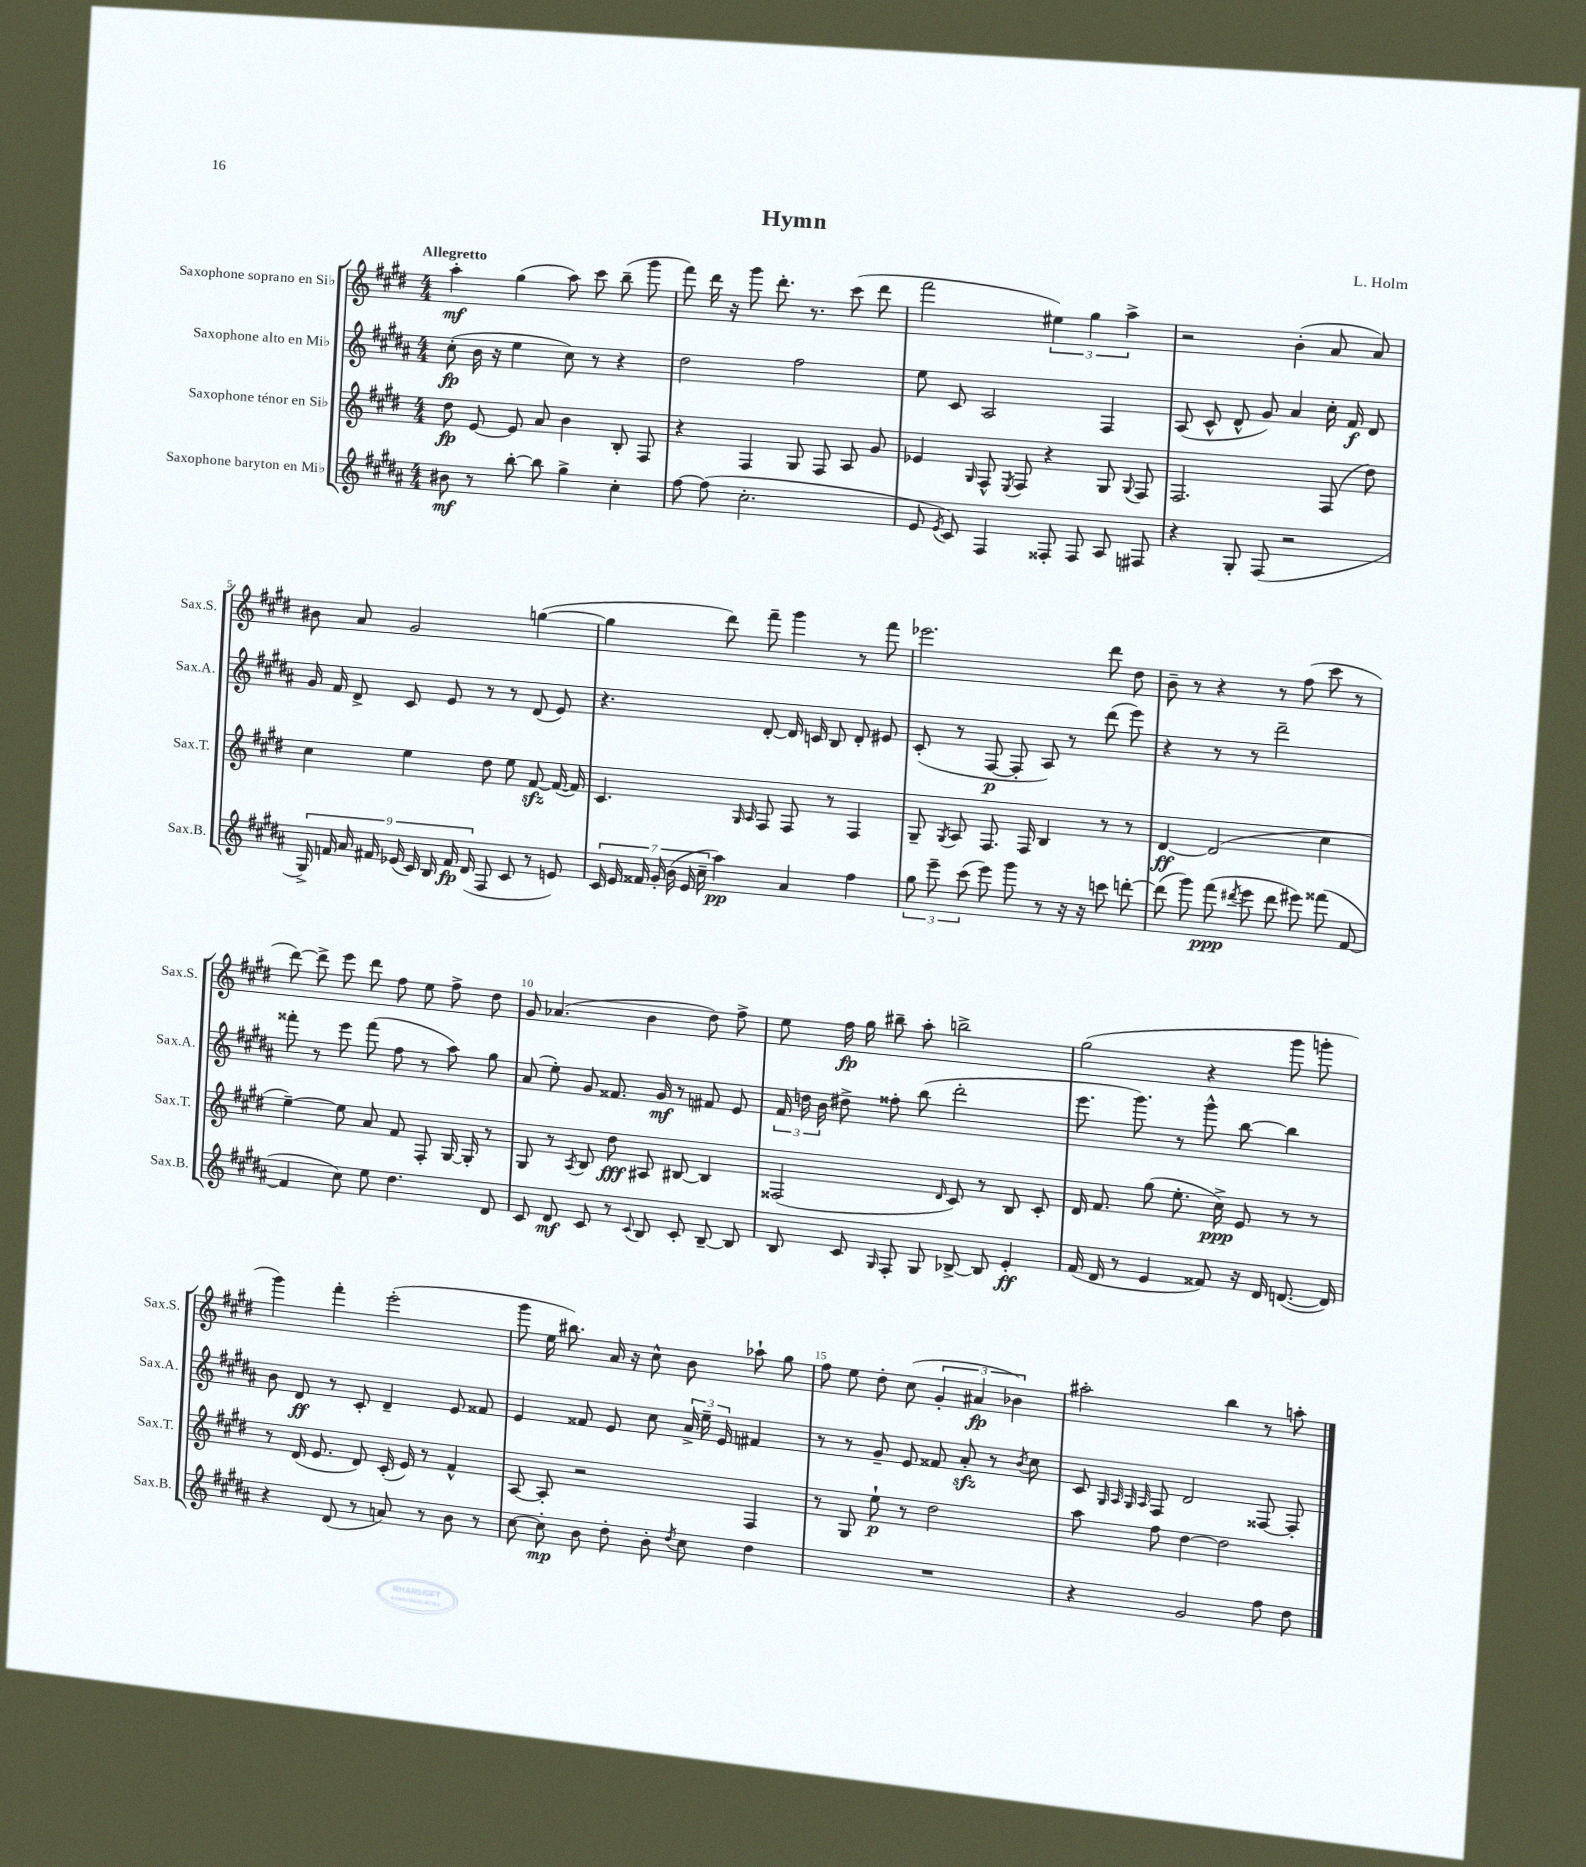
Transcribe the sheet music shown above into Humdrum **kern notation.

**kern	**kern	**kern	**kern
*staff4	*staff3	*staff2	*staff1
*clefG2	*clefG2	*clefG2	*clefG2
*k[f#c#g#d#a#]	*k[f#c#g#d#]	*k[f#c#g#d#a#]	*k[f#c#g#d#]
*M4/4	*M4/4	*M4/4	*M4/4
8b#	8dd#	(8cc#'	4aa'
8r	[8e	16b	.
.	.	16r	.
[8bb'	8e]	4ee	(4gg#
8bb]	8a	.	.
4gg#^	4b	8cc#)	8aa)
.	.	8r	8ccc#
4cc#'	8B'	4r	(8bb~
.	8F#	.	8ggg#
=	=	=	=
[8ff#	4r	2dd#	8fff#)
(8ff#]	.	.	16ddd#
.	.	.	16r
2.cc#'	4F#	.	8ggg#
.	.	.	8.ddd#'
.	8G#	2ff#	.
.	.	.	8.r
.	8F#	.	.
.	8A	.	(8ccc#
.	8g#	.	8ddd#
=	=	=	=
8e	4e-	8ee	2fff#
8qe	.	.	.
8c#)	.	8c#	.
.	16qqG#	.	.
4F#	8F#^^	2A#	.
.	8qE	.	.
.	8F#	.	.
8F##'	4r	.	6ee#)
8F##	.	.	.
.	.	.	6gg#
8A#	8G#	4F#	.
.	.	.	6aa^
.	8qqG#	.	.
8F#	8F#	.	.
=	=	=	=
4r	2.F#	(8A#	2r
.	.	8c#^^	.
8G#'	.	8d#^^	.
(8F#	.	8g#)	.
2r	.	4a#	(4b'
.	(8F#	16cc#'	8a
.	.	16f#	.
.	8dd#)	8d#	8a)
=	=	=	=
18G#^)	4cc#	16g#	8b#
18f	.	.	.
.	.	16f#	.
18a#	.	.	.
.	.	8d#^	8a
18f#	.	.	.
(18e-	.	.	.
.	4ee	8c#	2g#
18c#)	.	.	.
18B	.	.	.
.	.	8e	.
18f#	.	.	.
(18d#	.	.	.
8F#	8dd#	8r	.
8c#	8ee	8r	.
8r	[8f#	(8d#	([4gg
8e)	(16f#_	8e)	.
.	16f#])	.	.
=	=	=	=
28c#	4.c#	4.r	4gg]
28e	.	.	.
28f##	.	.	.
28g#'	.	.	.
(28b	.	.	.
28e	.	.	.
28cc#~	.	.	.
4aa#)	.	.	8ddd#)
.	16qqG#	.	.
.	16qqA	.	.
.	8F#	[8d#'	8fff#~
4a#	8F#	16d#]	4ggg#
.	.	16c	.
.	8r	8B	.
4ff#	4F#	8d#'	8r
.	.	8e#	8fff#
=	=	=	=
12gg#	8G#~	(8c#'	2.eee-
12eee~	.	.	.
.	8qG#	.	.
.	8A	8r	.
(12ccc#	.	.	.
8eee)	8.F#	[8F#	.
8ggg#	.	8F#']	.
.	16F#	.	.
8r	4B	8A#)	.
16r	.	8r	.
16r	.	.	.
8ccc	8r	(8ddd#	8ddd#
[8ddd'	8r	8eee)	8dd#
=	=	=	=
(8ddd]	[4d#	4r	8b~
8ggg#)	.	.	8r
(8fff#	(2d#]	8r	4r
8qddd#	.	.	.
8eee	.	8r	.
8ddd#	.	2ddd#~	8r
8eee#)	.	.	(8ff#
(8fff##	4cc#	.	8ccc#
[8f#	.	.	8r
=	=	=	=
4f#]	[4ee~)	8fff##'	[8ddd#)
.	.	8r	8ddd#^]
8cc#)	8ee]	8eee	8eee
8ee	8a	(8fff##	8ddd#
4.dd#	8f#	8ff#	8ff#
.	8F#'	8r	8ee
.	[16G#	8aa#)	8ff#^
.	16G#']	.	.
8d#	8r	8gg#	8dd#
=	=	=	=
8c#	8G#	(8a#	8g#
8d#	8r	8ee')	(4.a-
.	8qA	.	.
8c#	8B	8g#	.
8r	8dd#	8.f##	.
8qqc#	.	.	.
8B	8A#	.	4b
.	.	16g#	.
8c#'	[8B#	8r	.
[8B~	4B#]	8f#	8dd#)
8B]	.	8e	8ff#^
=	=	=	=
8B	(2F##	24f#	8ee
.	.	24dd	.
.	.	24b	.
8c#	.	8dd#^	16ff#
.	.	.	16gg#
16qqG#	.	.	.
8F#'	.	8ff##'	8bb#~
8G#	.	(8bb	8aa'
.	16qqd#	.	.
[8B-^	8c#)	2ddd#'	2bb^
8B-]	8r	.	.
4e'	8B	.	.
.	8c#'	.	.
=	=	=	=
(16f#	16d#	8.eee	(2gg#
16d#	8.f#	.	.
8r	.	.	.
.	.	8.ggg#)	.
4e	(8gg#	.	.
.	8.ee'	8r	.
8f##)	.	8ggg#^^	4r
.	16cc#^)	.	.
16r	8e	[8bb	.
16d#	.	.	.
([8.d	8r	4bb]	8ggg#
.	8r	.	8ggg'
16d])	.	.	.
=	=	=	=
4r	8r	8b	4ggg#)
.	(16d#	8d#	.
.	8.e	.	.
(8d#	.	8r	4fff#'
8r	8d#)	8c#'	.
8a)	(16c#'	4d#~	(2eee'
.	16e)	.	.
8r	8r	.	.
8b	4f#^^	8e	.
8r	.	8f##	.
=	=	=	=
[8cc#	[8A	4e	8ggg#
8cc#']	8A']	.	16ee
.	.	.	8.bb#)
8b	2r	8f##	.
8dd#'	.	8e	16a
.	.	.	16r
8b'	.	8cc#	8cc#^^
8qdd#	.	.	.
8cc#	.	24a#^	8b
.	.	24ee~	.
.	.	24e	.
4dd#	4F#	4f#	8aa-`
.	.	.	8gg#
=	=	=	=
1r	8r	8r	8ff#
.	8G#	8r	8ee
.	8ee`	8g#~	8dd#'
.	8r	8e	(8cc#
.	2dd#	8f##	6g#'
.	.	8a#'	.
.	.	.	6a#
.	.	8r	.
.	.	.	6b-)
.	.	8qb	.
.	.	8cc#	.
=	=	=	=
4r	8aa	8c#	2aa#'
.	.	32qqG#	.
.	.	32qqA#	.
.	.	32qqG#	.
.	.	32qqA#	.
.	8ff#	8F#	.
2g#	[4dd#	2d#	.
.	2dd#]	.	4bb
8ff#	.	[8F##	8r
8dd#	.	8F##']	8aa'
==	==	==	==
*-	*-	*-	*-
